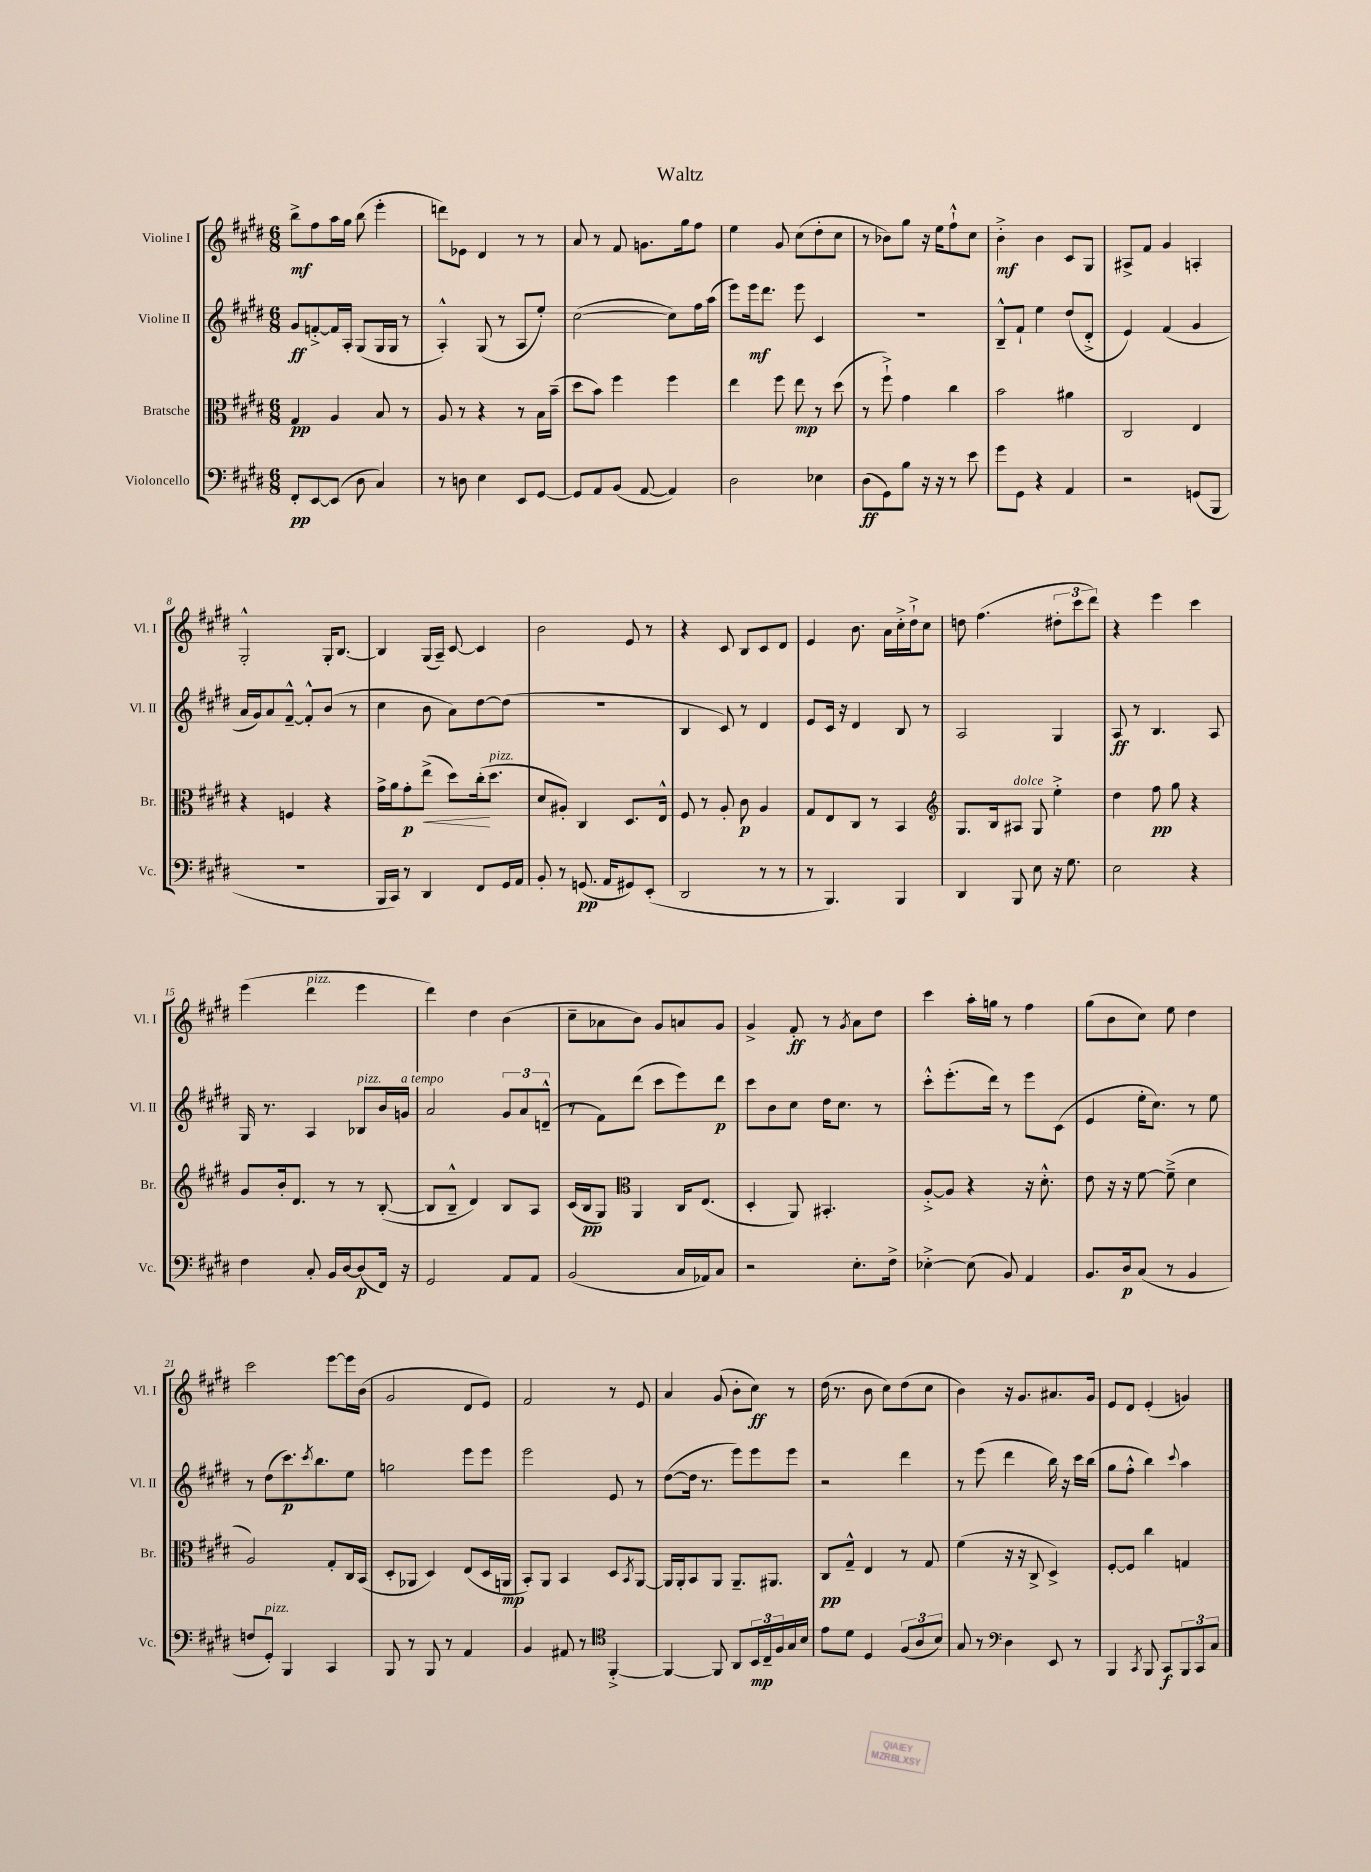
\header { title = "Waltz" }
<<
\new StaffGroup <<
\new Staff = "s0" \with { instrumentName = "Violine I" shortInstrumentName = "Vl. I" } {
    \clef treble \key e \major \numericTimeSignature \time 6/8
    b''8->\mf fis''8 a''16 gis''16 b''8( e'''4-. |
    d'''8) ees'8 dis'4 r8 r8 |
    a'8 r8 fis'8 g'8. gis''16 fis''8 |
    e''4 gis'8 cis''8( dis''8-. cis''8 |
    r8 bes'8) gis''8 r16 e''16 fis''8-!-^ cis''8 |
    b'4-.->\mf b'4 cis'8 gis8 |
    ais8-> fis'8 gis'4 a4-. |
    gis2-.-^ gis16-. b8.~ |
    b4 gis16( a16--) cis'8~ cis'4 |
    b'2 e'8 r8 |
    r4 cis'8 b8 cis'8 dis'8 |
    e'4 b'8. a'16 cis''16-.-> dis''16-!-> cis''8 |
    d''8 fis''4.( \tuplet 3/2 { dis''8-. cis'''8 dis'''8) } |
    r4 e'''4 cis'''4 |
    e'''4( dis'''4^\markup { \italic "pizz." } e'''4 |
    dis'''4) dis''4 b'4( |
    cis''8-- aes'8 b'8) gis'8 a'8 gis'8 |
    gis'4-> fis'8-.\ff r8 \acciaccatura { gis'8 } a'8 dis''8 |
    cis'''4 a''16-. g''16 r8 fis''4 |
    gis''8( b'8 cis''8) e''8 dis''4 |
    cis'''2 e'''8~ e'''16 b'16( |
    gis'2 dis'8 e'8) |
    fis'2 r8 e'8 |
    a'4 gis'8( b'8-. cis''8\ff) r8 |
    dis''16( r8. b'8 cis''8) dis''8( cis''8 |
    b'4) r16 gis'8. ais'8. gis'16 |
    e'8 dis'8 e'4-.( g'4) \bar "|." |
}
\new Staff = "s1" \with { instrumentName = "Violine II" shortInstrumentName = "Vl. II" } {
    \clef treble \key e \major \numericTimeSignature \time 6/8
    gis'8\ff f'8~-.-> f'16 a16-. gis8( gis16 gis16 r8 |
    a4-.-^) gis8( r8 a8 e''8-.) |
    cis''2~( cis''8) fis''16 a''16( |
    e'''8) e'''16\mf dis'''8. e'''8 cis'4 |
    R2. |
    b8---^ fis'8-! e''4 dis''8( dis'8-.-> |
    e'4) fis'4( gis'4 |
    a'16 gis'16) a'8 fis'8~---^ fis'8-.-^ b'8( r8 |
    cis''4 b'8 a'8) dis''8~ dis''8( |
    R2. |
    b4 cis'8) r8 dis'4 |
    e'8 cis'16 r16 dis'4 b8 r8 |
    a2 gis4 |
    a8\ff r8 b4. a8 |
    gis16 r8. a4 bes8^\markup { \italic "pizz." } b'16 g'16^\markup { \italic "a tempo" } |
    a'2 \tuplet 3/2 { gis'8 a'8 d'8---^( } |
    r8 fis'8) dis'''8( cis'''8 e'''8) dis'''8\p |
    cis'''8 b'8 cis''8 dis''16 cis''8. r8 |
    cis'''8-.-^ e'''8.-.( dis'''16) r8 e'''8 cis'8( |
    e'4 e''16-. cis''8.) r8 e''8 |
    r8 dis''8( cis'''8.\p) \acciaccatura { cis'''8 } b''8. e''8 |
    g''2 e'''8 e'''8 |
    e'''2 e'8 r8 |
    dis''8~( dis''16 r8. e'''8) e'''8 e'''8 |
    r2 dis'''4 |
    r8 e'''8( dis'''4 b''16) r16 cis'''16 b''16( |
    gis''8 fis''8-.-^ b''4) \appoggiatura { cis'''8 } a''4 \bar "|." |
}
\new Staff = "s2" \with { instrumentName = "Bratsche" shortInstrumentName = "Br." } {
    \clef alto \key e \major \numericTimeSignature \time 6/8
    gis4\pp a4 b8 r8 |
    a8 r8 r4 r8 b16 b'16--( |
    dis''8 b'8) fis''4 fis''4 |
    e''4 fis''8 e''8\mp r8 dis''8( |
    r8 fis''8-!->) gis'4 cis''4 |
    b'2 ais'4 |
    cis2 e4 |
    r4 f4 r4 |
    gis'16-> a'16 gis'8-.\p e''8->\<( dis''8) cis''16-.\!( dis''8.^\markup { \italic "pizz." } |
    dis'8 ais8-.) cis4 dis8. e16-^ |
    fis8 r8 a8-. cis'8\p a4 |
    gis8 e8 cis8 r8 b,4 |
    \clef treble gis8. b16 ais8^\markup { \italic "dolce" } gis8 e''4-.-> |
    dis''4 fis''8\pp gis''8 r4 |
    gis'8 b'16-. dis'8. r8 r8 b8~-.( |
    b8 b8---^ dis'4) b8 a8 |
    cis'16( b16\pp gis8) \clef alto a,4 cis16 e8.( |
    dis4-. a,8) bis,4.-. |
    a8~-.-> a8 r4 r16 dis'8.-.-^ |
    e'8 r16 r16 fis'8~ fis'8--->( dis'4 |
    a2) gis8-. cis16 b,16( |
    dis8-. aes,8 dis4) e8( dis16 a,16\mp |
    b,8-.) a,8 b,4 dis8 \acciaccatura { b,8 } a,8~ |
    a,16 a,16-. b,8 a,8 a,8.-- ais,8. |
    cis8\pp gis8---^ e4 r8 gis8 |
    fis'4( r16 r16 cis8-> dis4->) |
    fis8~-. fis8 cis''4 g4 \bar "|." |
}
\new Staff = "s3" \with { instrumentName = "Violoncello" shortInstrumentName = "Vc." } {
    \clef bass \key e \major \numericTimeSignature \time 6/8
    fis,8-.\pp e,8~ e,8( dis8 cis4) |
    r8 d8 e4 e,8 gis,8~ |
    gis,8 a,8 b,8( a,8~ a,4) |
    dis2 ees4 |
    dis8\ff( gis,8) b8 r16 r16 r8 e'8 |
    gis'8 gis,8 r4 a,4 |
    r2 g,8( b,,8 |
    R2. |
    b,,16 cis,16) r8 dis,4 fis,8 gis,16 a,16 |
    b,8-. r8 g,8.\pp( a,16 gis,8) e,8-.( |
    dis,2 r8 r8 |
    r8 b,,4.) b,,4 |
    dis,4 b,,8 e8 r16 gis8. |
    e2 r4 |
    fis4 cis8-. b,16 dis16~ dis8\p( fis,16) r16 |
    gis,2 a,8 a,8 |
    b,2( cis16 aes,16) cis8 |
    r2 e8.-. fis16-> |
    ees4~-.-> ees8( b,8) a,4 |
    b,8. dis16\p cis8( r8 b,4 |
    f8 gis,8-.^\markup { \italic "pizz." }) b,,4 cis,4 |
    b,,8 r8 b,,8 r8 a,4 |
    b,4 ais,8 r8 \clef tenor fis,4~-.-> |
    fis,4~ fis,8 a,8 \tuplet 3/2 { b,16\mp cis16-- fis16 } gis16 b16 |
    e'8 dis'8 dis4 \tuplet 3/2 { fis8( a8 b8) } |
    gis8 r8 \clef bass dis4 e,8 r8 |
    b,,4 \acciaccatura { cis,8 } b,,8 cis,8\f \tuplet 3/2 { b,,8 cis,8 cis8 } \bar "|." |
}
>>
>>
